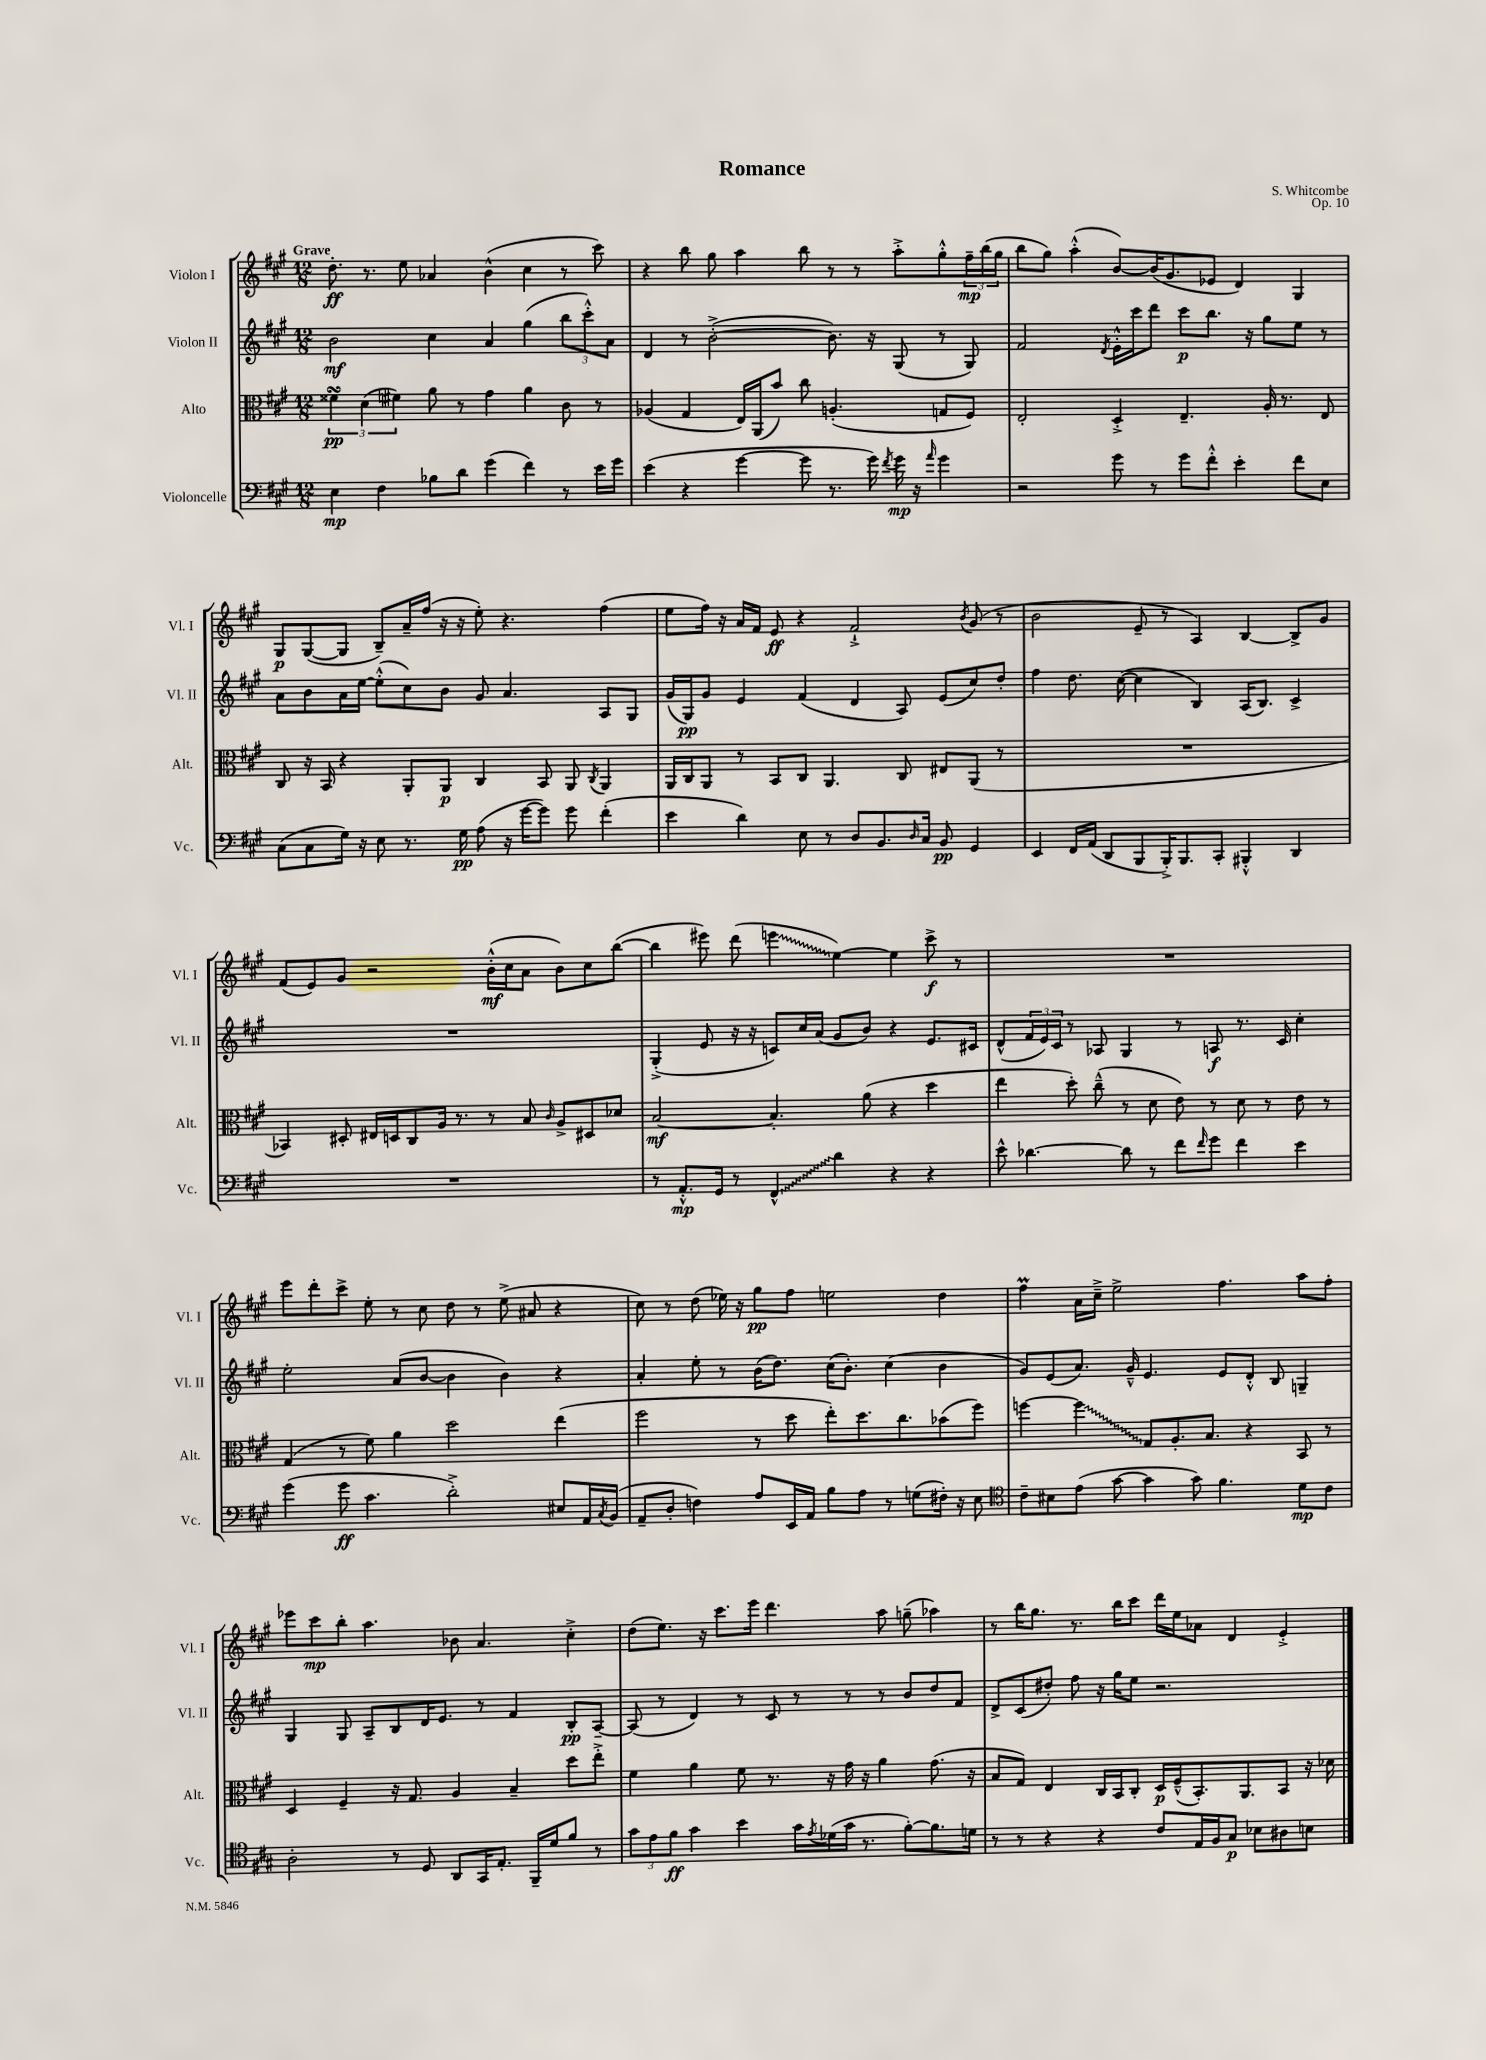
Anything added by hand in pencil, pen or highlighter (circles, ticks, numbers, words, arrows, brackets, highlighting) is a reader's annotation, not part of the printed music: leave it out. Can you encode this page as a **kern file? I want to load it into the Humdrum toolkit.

**kern	**kern	**kern	**kern
*staff4	*staff3	*staff2	*staff1
*clefF4	*clefC3	*clefG2	*clefG2
*k[f#c#g#]	*k[f#c#g#]	*k[f#c#g#]	*k[f#c#g#]
*M12/8	*M12/8	*M12/8	*M12/8
4E	6f##	2b	8.dd'
.	(6d	.	.
.	.	.	8.r
4F#	.	.	.
.	6f#)	.	.
.	.	.	8ee
8B-	8a	4cc#	4a-
8d	8r	.	.
(4g#	4g#	4a	(4b^^
4f#)	4a	(4gg#	4cc#
8r	8c#	12bb	8r
.	.	12ccc#'^^)	.
16e	8r	.	8ccc#)
.	.	12a	.
16g#	.	.	.
=	=	=	=
(4e	(4A-	4d	4r
4r	4G#	8r	8bb
.	.	([2b'^	8gg#
[4g#	16E)	.	4aa
.	(16AA	.	.
.	8b)	.	.
8g#]	8cc#	.	8bb
8.r	(4.A'	8.b])	8r
.	.	.	8r
16g#)	.	16r	.
8qf#	.	.	.
16g#	.	(8G#	8aa'^
16r	.	.	.
16qqa	.	.	.
4g#	8G	8r	8gg#'^^
.	8F#)	8G#)	24ff#~
.	.	.	(24bb
.	.	.	24gg#
=	=	=	=
2r	2E'	2f#	8bb
.	.	.	8gg#)
.	.	.	(4aa'^^
.	.	8qd	.
8g#	4D'^	16e'^^	[8b)
.	.	16ccc#	.
8r	.	8ddd	(16b]
.	.	.	8.g#
8g#	4.E~	8ccc#	.
8f#'^^	.	8.bb	8e-
4e'	.	.	4d)
.	.	16r	.
.	16A'	8gg#	.
.	8.r	.	.
8f#	.	8ee	4G#
8E	8E	8r	.
=	=	=	=
(8C#	8C#	8a	8G#
8C#	16r	8b	([8G#
.	16BB	.	.
16G#)	4r	16a	8G#]
16r	.	[16ee	.
8E	.	(8ee'^^]	8B~)
8.r	8AA'	8cc#)	16a~
.	.	.	(16ff#
.	8AA	8b	16r
16G#	.	.	16r
(8A	4C#	8g#	8ee')
16r	.	4.a	4.r
[16g#	.	.	.
8g#])	8BB	.	.
8g#	8AA	.	.
.	8qC#	.	.
(4f#'	4AA	8A	(4ff#
.	.	8G#	.
=	=	=	=
4e	16AA	(16g#	8ee
.	16C#	16G#)	.
.	8AA	8g#	16ff#)
.	.	.	16r
4d)	8r	4e	16a
.	.	.	16f#
.	8BB	.	8e
8E	8C#	(4f#	4r
8r	4.AA	.	.
8D	.	4d	2f#`^
8.BB	.	.	.
.	8C#	8A)	.
16qqD	.	.	.
16C#	.	.	.
8BB	8E#	(8e	.
.	.	.	8qb
4GG#	(8AA	8cc#)	(8g#
.	8r	8dd'	8r
=	=	=	=
4EE	1.r	4ff#	2b
16FF#	.	8.dd	.
(16AA	.	.	.
8DD	.	.	.
.	.	([16cc#	.
8BBB	.	4cc#]	8e~
16BBB'^)	.	.	8r
8.BBB	.	.	.
.	.	4B)	4A)
8CC#'	.	.	.
4BBB#'^^	.	(16A	[4B
.	.	8.B)	.
4DD	.	4c#^	8B^]
.	.	.	8g#
=	=	=	=
1.r	4BB-)	1.r	(8f#
.	.	.	8e)
.	8D#'	.	8g#
.	16E#	.	2r
.	16D	.	.
.	8C#	.	.
.	16A	.	.
.	8.r	.	.
.	8r	.	(16b'^^
.	.	.	16cc#
.	8B	.	8a
.	16qqc#	.	.
.	8A^	.	8b)
.	8D#	.	8cc#
.	8d-	.	([8bb
=	=	=	=
8r	[2B	(4G#'^	4bb]
8.AA'^^	.	.	.
.	.	8e	8eee#)
16GG#	.	.	.
8r	.	16r	(8ddd
.	.	16r	.
4FF#^^	4.B']	8c)	4eee
.	.	16cc#	.
.	.	(16a	.
4d	.	8g#	[4ee)
.	(8a	8b)	.
4r	4r	4r	4ee]
4r	4dd	8.e	8ccc#^
.	.	.	8r
.	.	16c#	.
=	=	=	=
8e^^	4ee	(8d^^	1.r
[4.d-	.	24f#	.
.	.	24e)	.
.	.	24c#	.
.	8dd')	8r	.
.	(8cc#~^^	8A-	.
8d-]	8r	4G#	.
8r	8d	.	.
8f#	8e)	8r	.
16qqf#	.	.	.
8g#	8r	8A	.
4f#	8d	8.r	.
.	8r	.	.
.	.	16c#	.
4e	8e	4cc#'	.
.	8r	.	.
=	=	=	=
(4g#	(4G#	2ee'	8eee
.	.	.	8ddd'
8g#	8r	.	8ccc#^
4.c#	8f#)	.	8ee'
.	4a	(8a	8r
.	.	[8b	8cc#
2d'^)	2dd	4b]	8dd
.	.	.	8r
.	.	4b)	(8ee^
.	.	.	8a#
8E#	(4ee	4r	4r
16AA	.	.	.
8qC#	.	.	.
(16BB	.	.	.
=	=	=	=
8AA~	2ff#	4a'	8cc#)
8D'	.	.	8r
4F)	.	8ee'	(8dd
.	.	8r	16ee-)
.	.	.	16r
8A	8r	(16b	8gg#
.	.	8.dd)	.
16EE	8dd	.	8ff#
16AA	.	.	.
8B	8ee')	(16cc#	2ee
.	.	8.b')	.
8A	8.dd	.	.
8r	.	(4cc#	.
.	8.cc#	.	.
(8G	.	.	.
16F#')	(8b-	4b	4dd
16r	.	.	.
8E	8ff#)	.	.
=	=	=	=
*clefC4	*	*	*
8c#~	[4ff	8g#)	4ff#
8B#	.	(8e	.
(8e	4ff]	8.a)	16a
.	.	.	16cc#~^
[8g#	.	.	2ee^
.	.	16g#~^^	.
4g#]	8G#	4.e	.
.	8.A'	.	.
8g#)	.	.	.
.	8.B	.	.
4.f#	.	8e	4.ff#
.	4r	8d'^^	.
.	.	8B	.
8d	8BB	4G~	8aa
8c#	8r	.	8ff#'
=	=	=	=
2A'	4D	4G#	8eee-
.	.	.	8ccc#
.	4F#~	8G#	8bb'
.	.	8A~	4.aa
8r	16r	8B	.
.	8.G#	.	.
8D	.	16d	.
.	.	8.e	.
8AA	4A	.	8b-
16GG#	.	8r	4.a
8.E'	.	.	.
.	4B~	4f#	.
16FF#~	.	.	.
16d	.	.	.
8f#	8dd	8B'	4cc#'^
8r	8ee'^	[8A~	.
=	=	=	=
12g#	4f#	(8A]	(8dd
12e	.	.	.
.	.	8r	8.ee)
12f#	.	.	.
4g#	4a	4d)	.
.	.	.	16r
.	.	.	8.ccc#
4b	8f#	8r	.
.	.	.	16eee
.	8.r	8c#	4.ddd
16g#	.	8r	.
8qe	.	.	.
(16d-	16r	.	.
16g#	16g#	8r	.
8.r	16r	.	.
.	4a	8r	8aa
[8f#')	.	8b	(8gg~
8.f#]	(8.g#	8dd	4aa-)
.	.	8f#	.
16d	16r	.	.
=	=	=	=
8r	8B	8d^	8r
8r	8G#)	(8c#	16bb
.	.	.	8.gg#
4r	4E	8dd#')	.
.	.	8ff#	8.r
4r	16C#	16r	.
.	16BB	16gg#	16bb
.	8C#'	8ee	8ccc#
8c#	16D	2.r	16ddd
.	(16F#~^^	.	16ee
16E	8.BB')	.	8a-
16F#	.	.	.
8G#	.	.	4d
.	8.AA	.	.
8B-	.	.	.
8A#	8BB	.	4e'^
8B	16r	.	.
.	16d-	.	.
==	==	==	==
*-	*-	*-	*-
